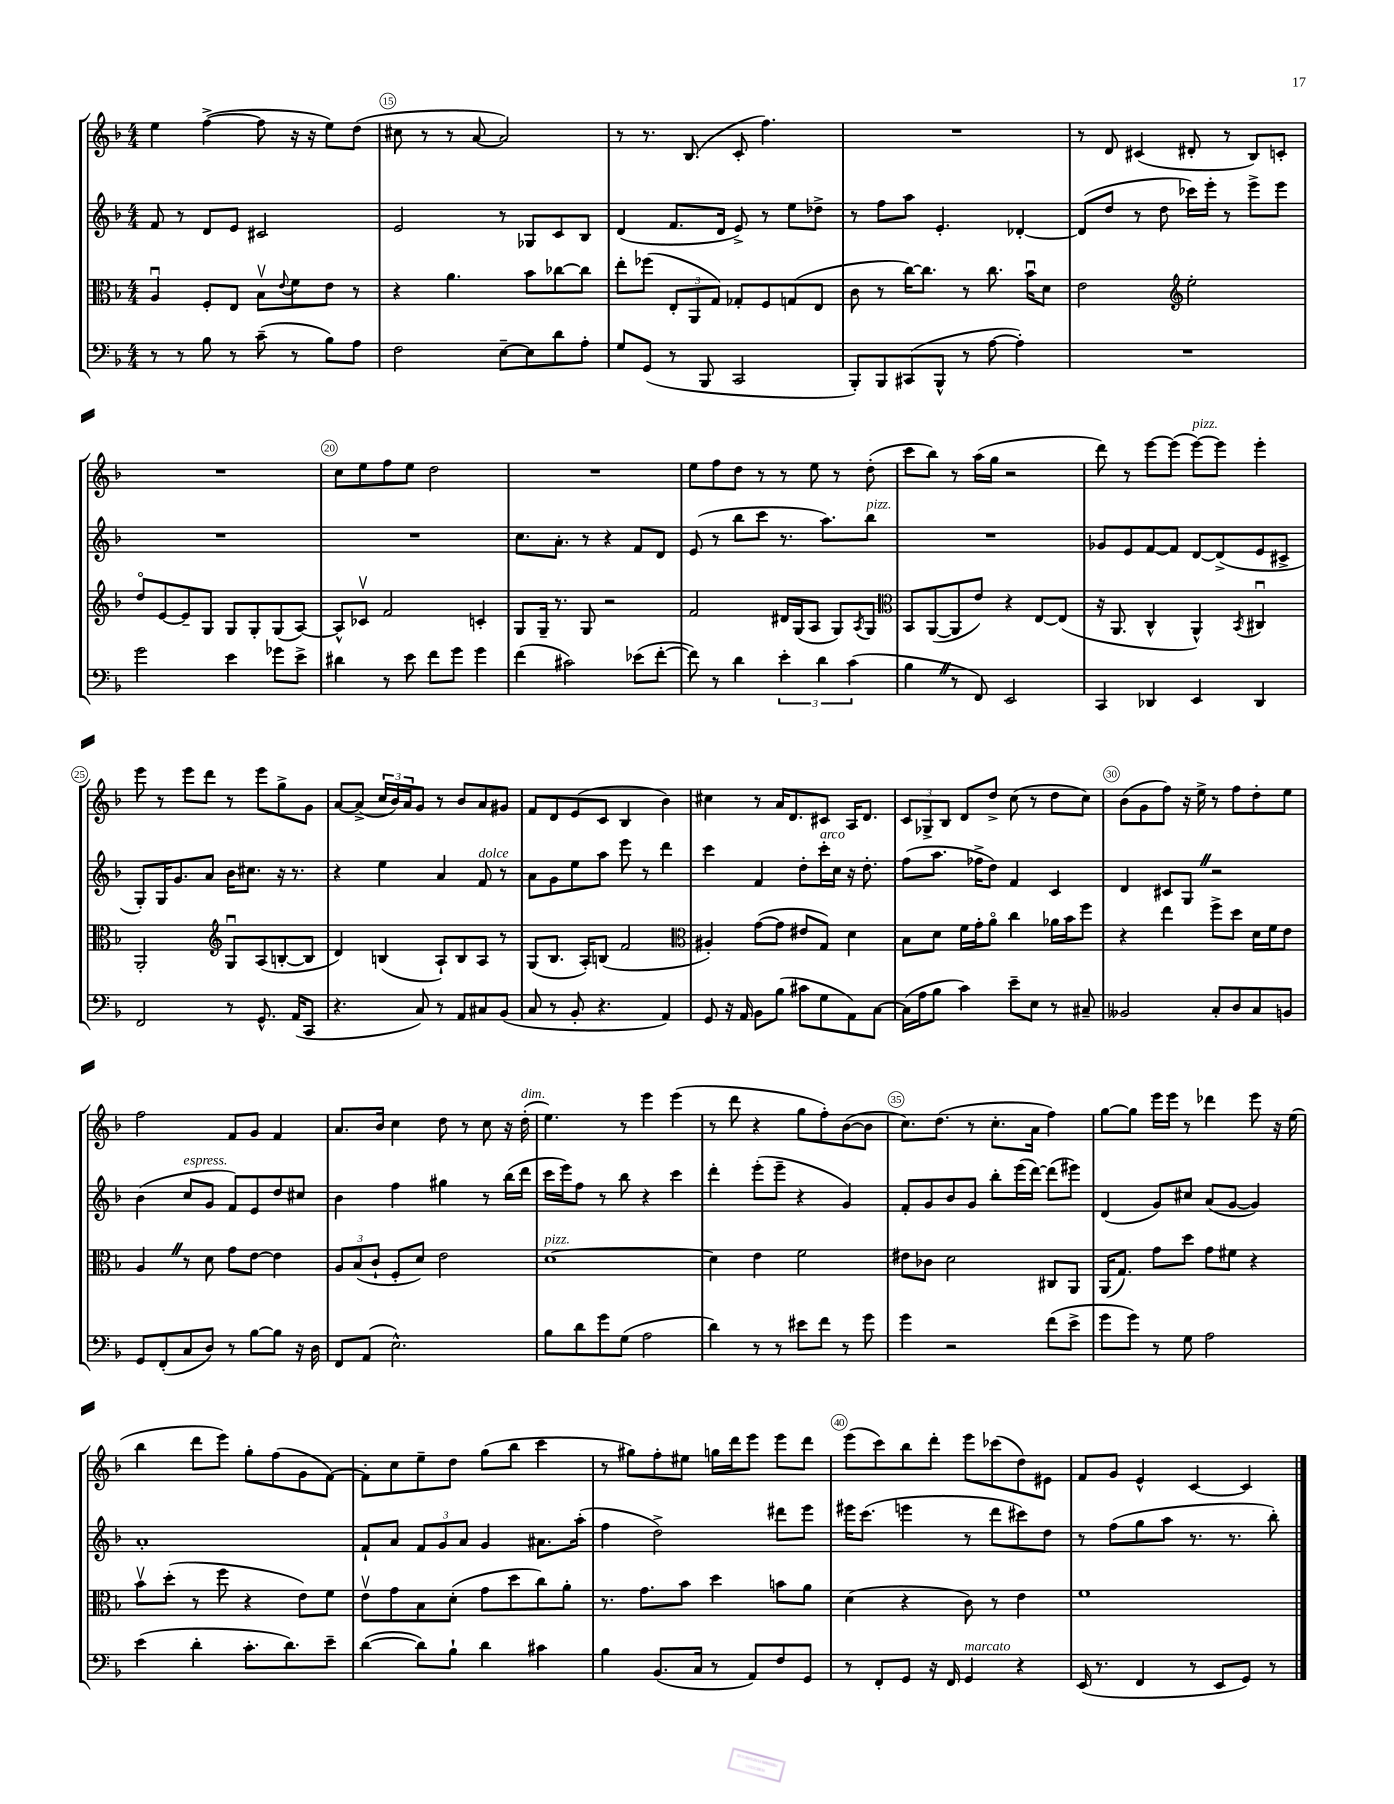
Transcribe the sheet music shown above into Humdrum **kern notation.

**kern	**kern	**kern	**kern
*staff4	*staff3	*staff2	*staff1
*clefF4	*clefC3	*clefG2	*clefG2
*k[b-]	*k[b-]	*k[b-]	*k[b-]
*M4/4	*M4/4	*M4/4	*M4/4
8r	4Au	8f	4ee
8r	.	8r	.
8B-	8F'	8d	([4ff^
8r	8E	8e	.
(8c~	8B-v	2c#	8ff]
.	8qqe	.	.
8r	8f	.	16r
.	.	.	16r
8B-)	8e	.	8ee)
8A	8r	.	(8dd
=	=	=	=
2F	4r	2e	8cc#
.	.	.	8r
.	4.a	.	8r
.	.	.	[8a
[8E~	.	8r	2a])
8E]	8b-	8G-	.
8d	[8cc-	8c	.
8A'	8cc-]	8B-	.
=	=	=	=
8G	8ee'	(4d	8r
(8GG	(8ff-	.	8.r
8r	12E'	8.f	.
.	.	.	(8.B-
.	12AA	.	.
8BBB-	.	.	.
.	12G)	.	.
.	.	16d	.
2CC	8G-'	8e^)	8c'
.	8F	8r	4.ff)
.	(8G	8ee	.
.	8E	8dd-^	.
=	=	=	=
8BBB-')	8c	8r	1r
8BBB-	8r	8ff	.
(8CC#	[16cc)	8aa	.
.	8.cc]	.	.
8BBB-^^	.	4.e'	.
8r	8r	.	.
[8A	8.cc	.	.
4A'])	.	[4d-'	.
.	16b-u	.	.
.	8d	.	.
=	=	=	=
1r	2e	(8d-]	8r
.	.	8dd	8d
.	.	8r	(4c#
.	.	8dd	.
*	*clefG2	*	*
.	2ee'	16ccc-)	8d#'
.	.	16eee'	.
.	.	8r	8r
.	.	8eee^	8B-)
.	.	8eee	8c'
=	=	=	=
2g	8ddo	1r	1r
.	[8e	.	.
.	8e~]	.	.
.	8G	.	.
4e	8G	.	.
.	8G'	.	.
8g-	(8G	.	.
8e^	[8A)	.	.
=	=	=	=
4d#	8A^^]	1r	8cc
.	8c-v	.	8ee
8r	2f	.	8ff
8e	.	.	8ee
8f	.	.	2dd
8g	.	.	.
4g	4c'	.	.
=	=	=	=
(4f	8G	8.cc	1r
.	16G~	.	.
.	8.r	8.a'	.
2c#)	.	.	.
.	8G	8r	.
.	2r	4r	.
(8e-	.	8f	.
[8f'	.	8d	.
=	=	=	=
8f])	2f	(8e	8ee
8r	.	8r	8ff
4d	.	8bb-	8dd
.	.	8ccc	8r
6e'	16d#	8.r	8r
.	(16G	.	.
.	8A	.	8ee
6d	.	.	.
.	.	8.aa)	.
.	8G)	.	8r
(6c	.	.	.
.	8qA	.	.
.	8G	8bb-	(8dd'
=	=	=	=
*	*clefC3	*	*
4B-	8BB-	1r	8ccc
.	([8AA	.	8bb-)
8r	8AA]	.	8r
8FF)	8e)	.	(16aa
.	.	.	16gg
2EE	4r	.	2r
.	[8E	.	.
.	(8E]	.	.
=	=	=	=
4CC	16r	8g-	8ddd)
.	8.AA	.	.
.	.	8e	8r
4DD-	4C^^	[8f	[8eee
.	.	8f]	(8eee]
4EE	4AA^^)	[8d	[8eee)
.	.	(8d^]	8eee]
.	8qBB-	.	.
4DD-	4C#u	8e	4eee'
.	.	8c#^	.
=	=	=	=
2FF	2AA'	8G')	8eee
.	.	16G	8r
.	.	8.g	.
.	.	.	8eee
.	.	8a	8ddd
*	*clefG2	*	*
8r	8Gu	16b-	8r
.	.	8.cc#	.
8.GG^^	(8A	.	8eee
.	[8B'	16r	8gg^
(16AA	.	8.r	.
8CC	8B]	.	8g
=	=	=	=
4.r	4d)	4r	[8a
.	.	.	(8a^]
.	(4B	4ee	24cc
.	.	.	24b-)
.	.	.	24a
8C)	.	.	8g
8r	8A`)	4a	8r
8AA	8B	.	8b-
8C#	8A	8f	8a
(8BB-	8r	8r	8g#
=	=	=	=
8C	(8G	8a	8f
8r	8.B-	8g	8d
8BB-'	.	8ee	(8e
.	16A')	.	.
4.r	(8B	8aa	8c
.	2f	8eee	4B-
.	.	8r	.
4AA)	.	4ddd	4b-)
=	=	=	=
*	*clefC3	*	*
8GG	4A#')	4ccc	4cc#
16r	.	.	.
16AA	.	.	.
8BB-	([8g	4f	8r
(8B-	8g]	.	16a
.	.	.	8.d
8c#	8e#	8dd'	.
8G	8G)	16ccc'	8c#
.	.	16cc	.
8AA)	4d	16r	16A
.	.	8.dd'	8.d
[8C	.	.	.
=	=	=	=
(16C]	8B-	(8ff	12c
16A	.	.	.
.	.	.	12G-^
8B-	8d	8.aa	.
.	.	.	12B-
4c)	16f	.	8d
.	16g'	16ff-^	.
.	8ao	8dd)	8dd^
8e~	4cc	4f	(8cc
8E	.	.	8r
8r	16a-	4c	8dd
.	16b-	.	.
8C#~	8ff	.	8cc)
=	=	=	=
2BB--	4r	4d	(8b-
.	.	.	8g
.	4ee	8c#	8ff)
.	.	8G	16r
.	.	.	16ee^
8C'	8ff^	2r	8r
8D	8dd	.	8ff
8C	16d	.	8dd'
.	16f	.	.
8BB	8e	.	8ee
=	=	=	=
8GG	4A	(4b-	2ff
(8FF'	.	.	.
8C	8r	8cc	.
8D)	8d	8g	.
8r	8g	8f)	8f
[8B-	[8e	8e	8g
8B-]	4e]	8dd	4f
16r	.	8cc#	.
16D	.	.	.
=	=	=	=
8FF	12A	4b-	8.a
.	(12B-	.	.
(8AA	.	.	.
.	12c`	.	.
.	.	.	16b-
2.E^^)	8F'	4ff	4cc
.	8d)	.	.
.	2e	4gg#	8dd
.	.	.	8r
.	.	8r	8cc
.	.	(16bb-	16r
.	.	16ddd	(16dd'
=	=	=	=
8B-	[1d	16ccc	4.ee)
.	.	16eee)	.
8d	.	8ff	.
8g	.	8r	.
(8G	.	8bb-	8r
2A	.	4r	4eee
.	.	4ccc	(4eee
=	=	=	=
4d)	4d]	4ddd'	8r
.	.	.	8ddd
8r	4e	(8eee'	4r
8r	.	8eee~	.
8e#	2f	4r	8gg
8f	.	.	8ff')
8r	.	4g)	([8b-
8g	.	.	8b-]
=	=	=	=
4g	8e#	8f'	8.cc)
.	8c-	8g	.
.	.	.	(8.dd
2r	2d	8b-	.
.	.	8g	8r
.	.	8bb-'	8.cc'
.	.	(16eee	.
.	.	[16ddd)	16a
(8f	8C#	(8ddd]	4ff)
8e^	8AA	8eee#)	.
=	=	=	=
8g	(16AA	(4d	[8gg
.	8.G)	.	.
8g)	.	.	8gg]
8r	8g	8g)	16eee
.	.	.	16eee
8G	8dd	8cc#	8r
2A	8g	(8a	4ddd-
.	8f#	[8g	.
.	4r	4g])	8eee
.	.	.	16r
.	.	.	(16ee
=	=	=	=
(4e	8b-v	1a'	4bb-
.	(8dd'	.	.
4d'	8r	.	8ddd
.	8ff	.	8eee)
8.c'	4r	.	8gg'
.	.	.	(8ff
8.d)	.	.	.
.	8e)	.	8g
8e~	8f	.	[8f)
=	=	=	=
([4d	8ev	8f`	8f']
.	8g	8a	8cc
8d])	8B-	12f	8ee~
.	.	12g	.
8B-`	(8d'	.	8dd
.	.	12a	.
4d	8g	4g	(8gg
.	8dd	.	8bb-
4c#	8cc)	8.a#	4ccc
.	8a'	.	.
.	.	(16aa'	.
=	=	=	=
4B-	8.r	4ff	8r
.	.	.	8gg#)
.	8.g	.	.
(8.BB-	.	2dd^)	8ff'
.	8b-	.	8ee#
16C	.	.	.
8r	4dd	.	16gg
.	.	.	16ddd
8AA)	.	.	8eee
8F	8b	8ddd#	8eee
8GG	8a	8eee	8ddd
=	=	=	=
8r	(4d	16eee#	(8eee
.	.	(8.ccc	.
8FF'	.	.	8ccc)
8GG	4r	4eee	8bb-
16r	.	.	8ddd'
16FF	.	.	.
4GG	8c)	8r	8eee
.	8r	8ddd	(8ccc-
4r	4e	8ccc#)	8dd)
.	.	8dd	8e#
=	=	=	=
(16EE	1f	8r	8f
8.r	.	.	.
.	.	(8ff	8g
4FF	.	8gg	4e^^
.	.	8aa	.
8r	.	8.r	[4c
8EE	.	.	.
.	.	8.r	.
8GG)	.	.	4c]
8r	.	8bb-')	.
==	==	==	==
*-	*-	*-	*-
